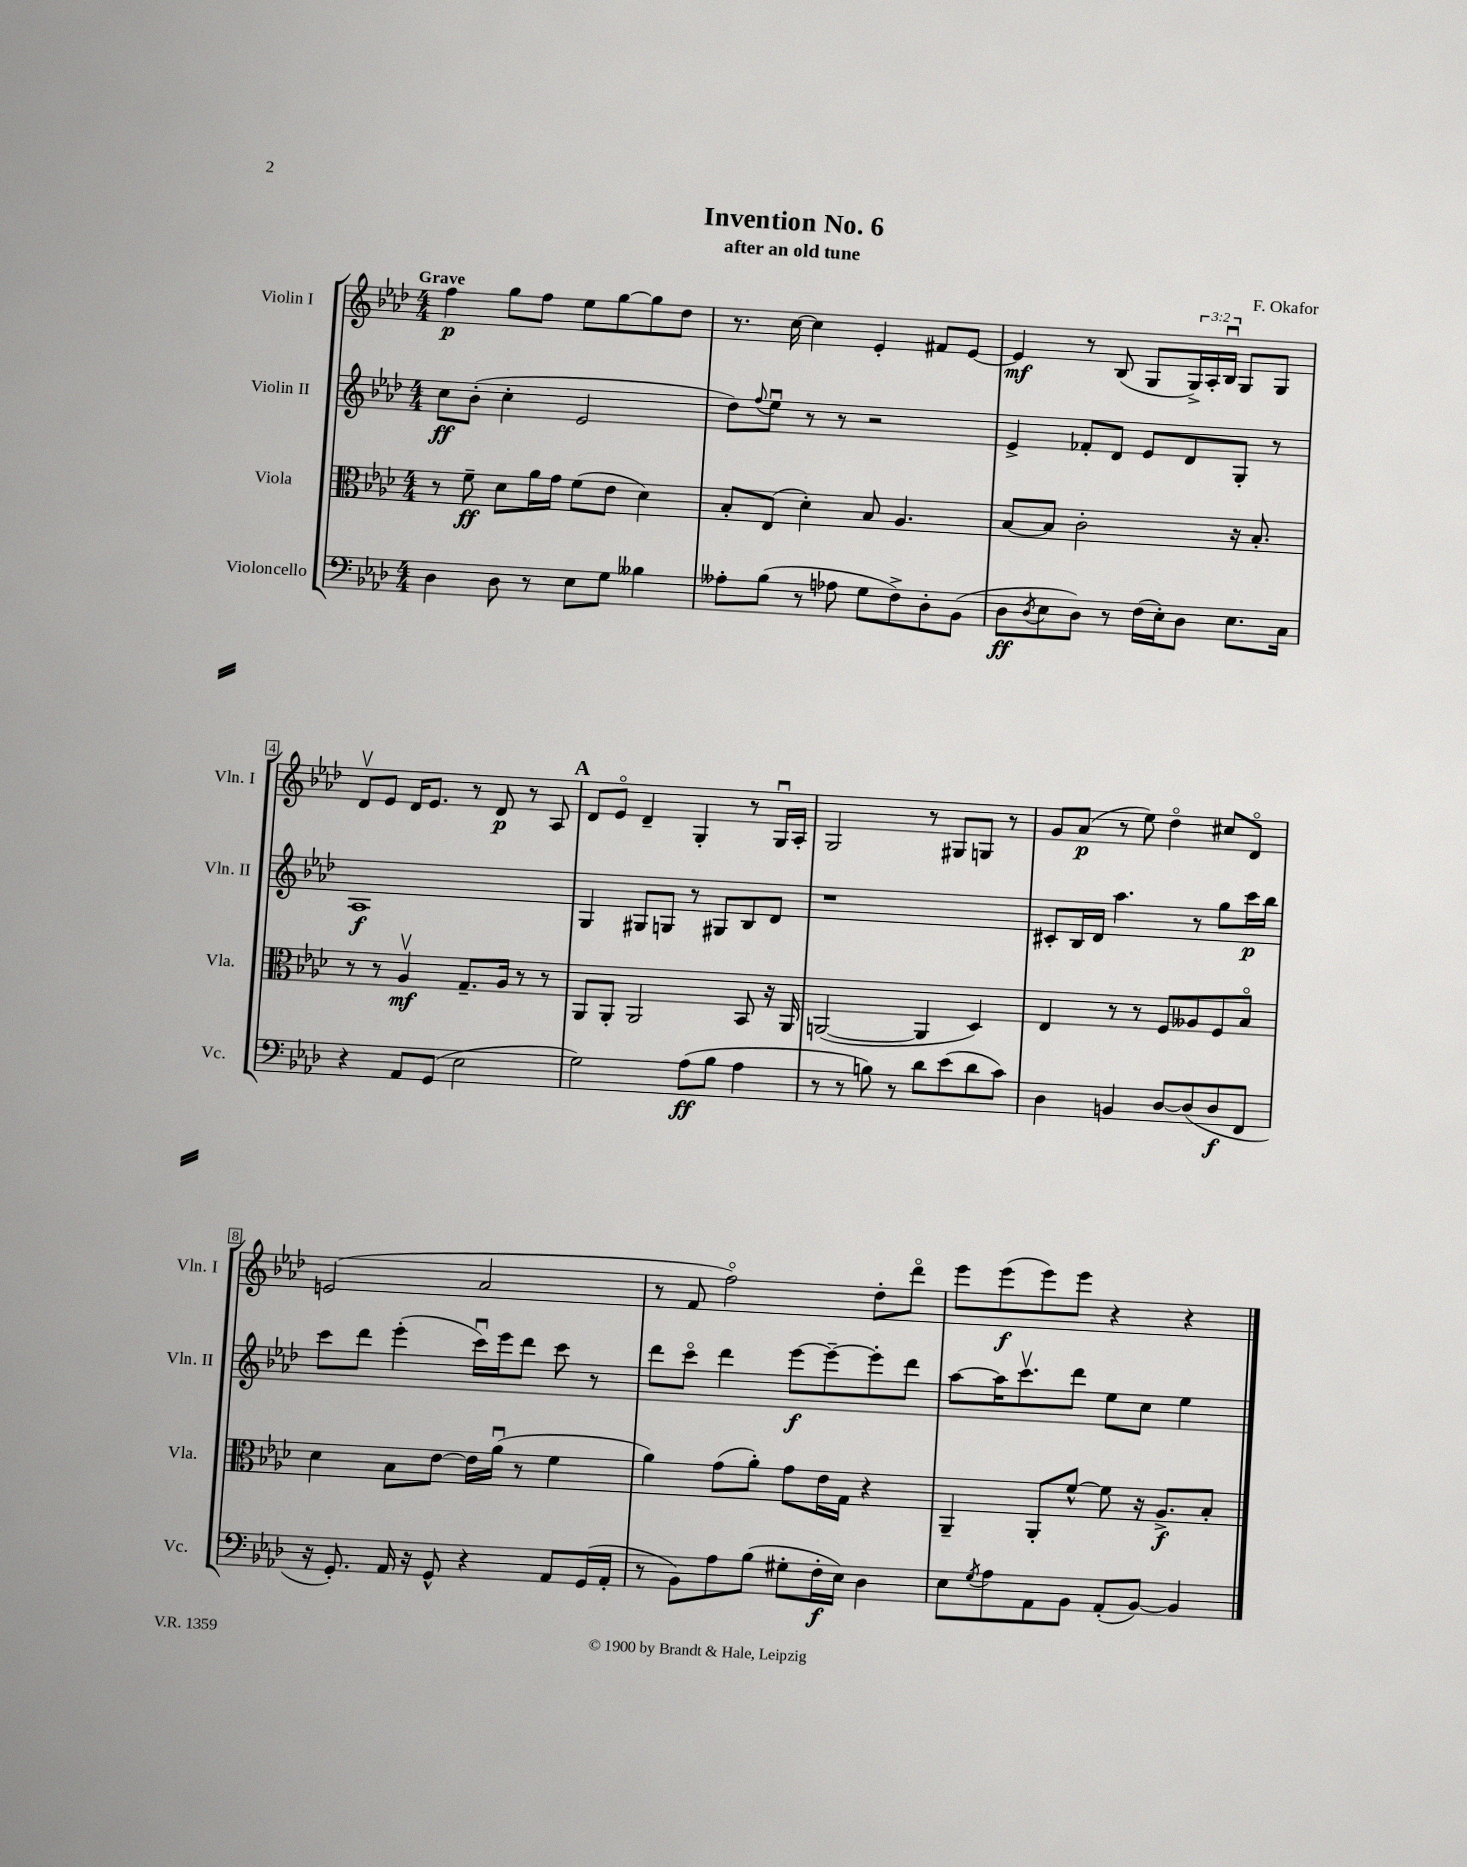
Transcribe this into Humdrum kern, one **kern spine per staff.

**kern	**kern	**kern	**kern
*staff4	*staff3	*staff2	*staff1
*clefF4	*clefC3	*clefG2	*clefG2
*k[b-e-a-d-]	*k[b-e-a-d-]	*k[b-e-a-d-]	*k[b-e-a-d-]
*M4/4	*M4/4	*M4/4	*M4/4
4D-\	8r	8cc\L	4ff\
.	8f~\	(8b-'\J	.
8D-\	8d-\L	4cc'\	8gg\L
8r	16a-\L	.	8ff\J
.	16g\JJ	.	.
8E-\L	(8f\L	2e-/	8ee-\L
8G\J	8e-\J	.	[8gg\
4B--\	4d-\)	.	8gg\]
.	.	.	8dd-\J
=	=	=	=
8A--'\L	8B-'/L	8dd-\L)	8.r
.	.	8qqff/	.
(8B-\J	(8E-/J	8ee-u\J	.
.	.	.	[16cc\
8r	4d-'\)	8r	4cc\]
8A-\	.	8r	.
8G\L	8B-/	2r	4e-'/
8F^\)	4.A-/	.	.
8D-'\	.	.	8f#/L
(8BB-\J	.	.	[8e-/J
=	=	=	=
8D-\L	[8B-/L	4e-^/	4e-/]
8qD-/	.	.	.
8E-\	8B-/]J	.	.
8D-\J)	2c'\	8f-'/L	8r
8r	.	8d-/J	(8B-/
(16F\LL	.	8e-/L	8G/L
16E-'\J)	.	.	.
8D-\J	.	8d-/	24G^/L)
.	.	.	24A-'/
.	.	.	24B-u/JJ
8.E-\L	16r	8G'/J	8G/L
.	8.B-'/	.	.
.	.	8r	8G/J
16C\Jk	.	.	.
=	=	=	=
4r	8r	1A-	8d-v/L
.	8r	.	8e-/J
8AA-/L	4A-v/	.	16d-/LK
.	.	.	8.e-/J
(8GG/J	.	.	.
2E-\	8.G~/L	.	8r
.	.	.	8d-/
.	16A-/Jk	.	.
.	8r	.	8r
.	8r	.	8A-/
=	=	=	=
2G\)	8AA-/L	4G/	8d-/L
.	8AA-'/J	.	8e-o/J
.	2AA-/	8G#/L	4d-~/
.	.	8G/J	.
(8A-\L	.	8r	4G'/
8B-\J	.	8G#/L	.
4A-\	8BB-/	8B-/	8r
.	16r	8d-/J	16Gu/LL
.	16AA-/	.	16A-'/JJ
=	=	=	=
8r	([2AA/	1r	2G/
8r	.	.	.
8B\)	.	.	.
8r	.	.	.
8d-\L	4AA/]	.	8r
(8e-\	.	.	8G#/L
8d-\	4D-/)	.	8G/J
8c\J)	.	.	8r
=	=	=	=
4D-\	4E-/	8c#'/L	8g/L
.	.	16B-/L	(8a-/J
.	.	16d-/JJ	.
4BB/	8r	4.aa-\	8r
.	8r	.	8ee-\)
[8D-/L	8F/L	.	4dd-o\
(8D-/]	8A--/	8r	.
8D-/	8F/	8gg\L	8cc#/L
8FF/J	8B-o/J	16ccc\L	8d-o/J
.	.	16bb-\JJ	.
=	=	=	=
16r	4d-\	8ccc\L	(2e/
8.GG'/)	.	.	.
.	.	8ddd-\J	.
16AA-/	8B-\L	(4eee-'\	.
16r	.	.	.
8GG^^/	[8e-\J	.	.
4r	16e-\]LL	16cccu\LL)	2a-/
.	(16a-u\JJ	16eee-\J	.
.	8r	8ddd-\J	.
8AA-/L	4f\	8ccc\	.
(16GG/L	.	8r	.
16AA-'/JJ	.	.	.
=	=	=	=
8r	4a-\)	8ddd-\L	8r
8BB-\L)	.	8ccco\J	8f/
8A-\	(8g\L	4ddd-\	2ffo\)
(8B-\J	8a-'\J)	.	.
8G#'\L	8g\L	[8eee-\L	.
16F'\L	16e-\L	8eee-~\_	.
16E-\JJ)	16G\JJ	.	.
4D-\	4r	8eee-'\]	8dd-'\L
.	.	8ddd-\J	8ddd-o\J
=	=	=	=
8E-\L	4AA-~/	[8aa-\L	8eee-\L
8qG/	.	.	.
8A-\	.	16aa-\]K	(8eee-\
.	.	8.cccv\	.
8AA-\	8AA-'/L	.	8eee-\)
8BB-\J	[8f^^/J	8ddd-\J	8eee-\J
(8AA-'/L	8f\]	8ee-\L	4r
[8BB-/J)	16r	8cc\J	.
.	8.A-^/L	.	.
4BB-/]	.	4ee-\	4r
.	8B-'/J	.	.
==	==	==	==
*-	*-	*-	*-
